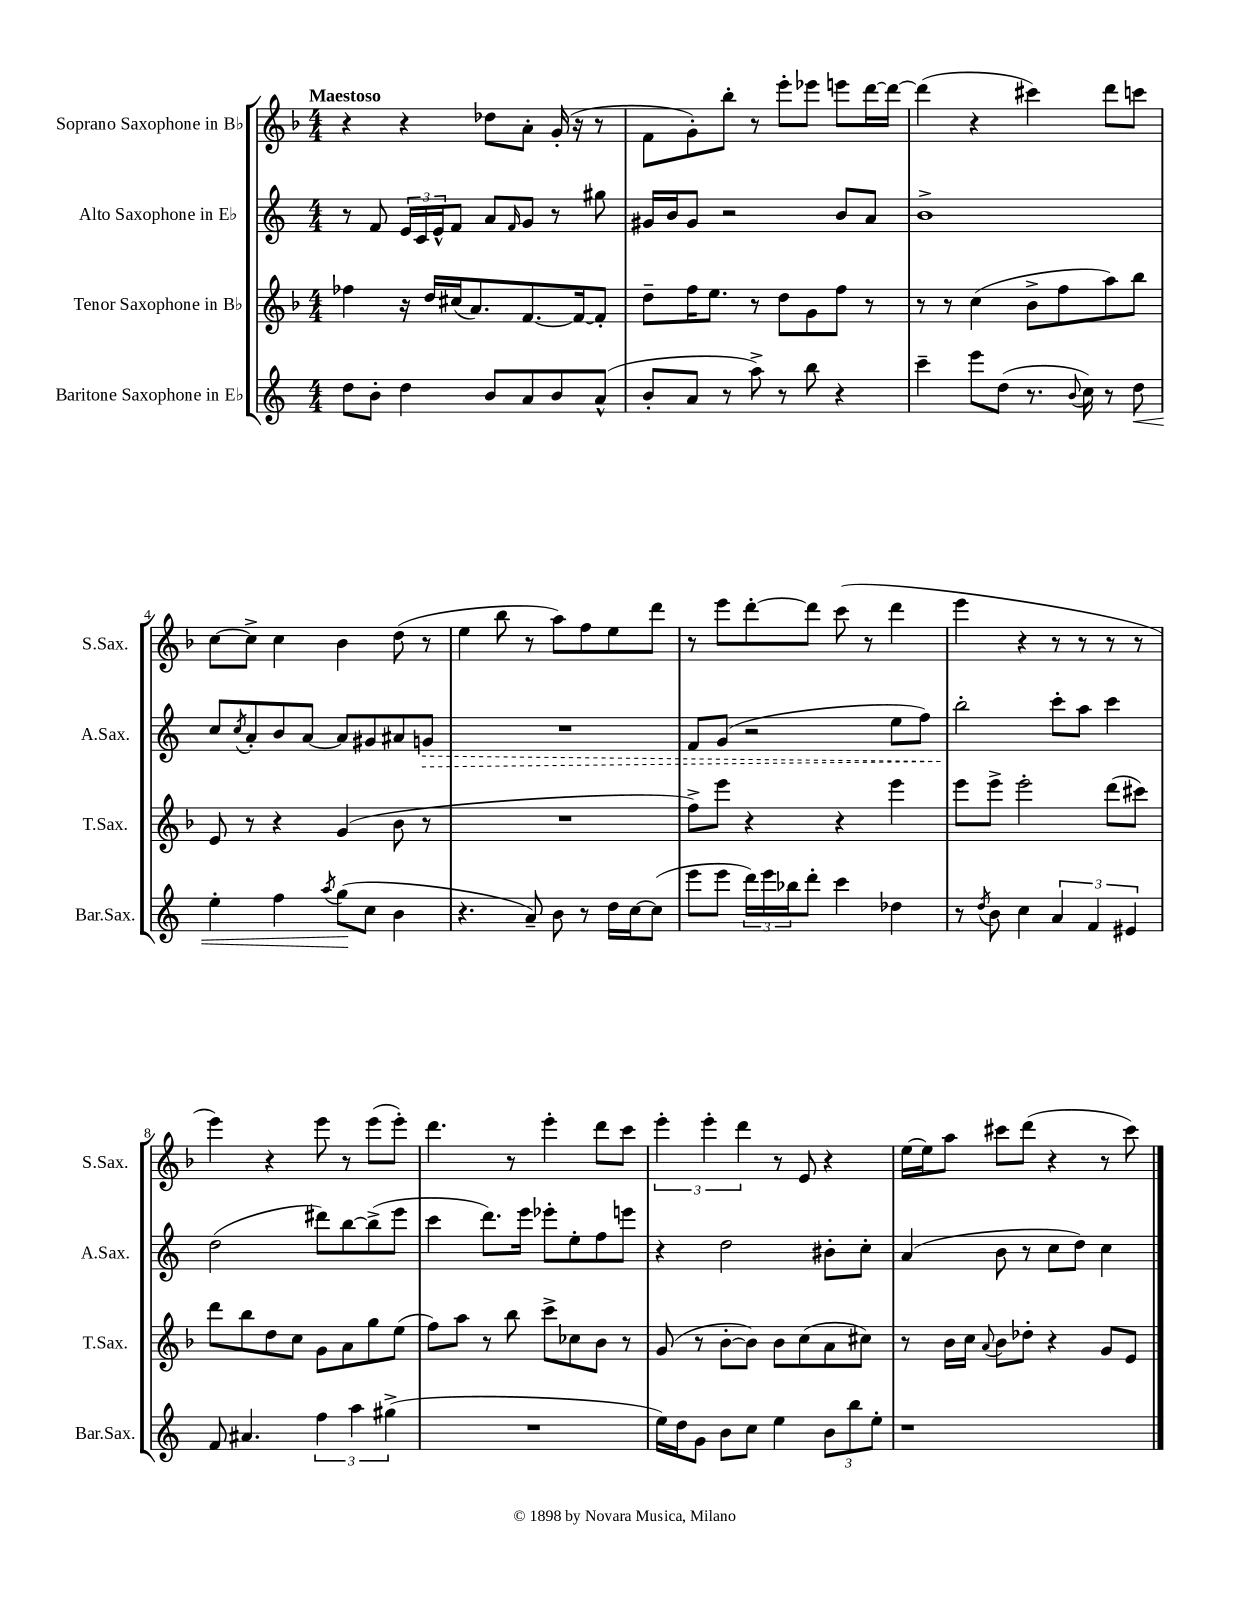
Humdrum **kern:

**kern	**kern	**kern	**kern
*staff4	*staff3	*staff2	*staff1
*clefG2	*clefG2	*clefG2	*clefG2
*k[]	*k[b-]	*k[]	*k[b-]
*M4/4	*M4/4	*M4/4	*M4/4
8dd	4ff-	8r	4r
8b'	.	8f	.
4dd	16r	24e	4r
.	.	24c	.
.	16dd	.	.
.	.	24e^^	.
.	(16cc#	8f	.
.	8.a)	.	.
8b	.	8a	8dd-
.	.	16qqf	.
8a	[8.f	8g	8a'
8b	.	8r	(16g'
.	16f_	.	16r
(8a^^	8f']	8gg#	8r
=	=	=	=
8b'	8dd~	16g#	8f
.	.	16b	.
8a	16ff	8g#	8g')
.	8.ee	.	.
8r	.	2r	8bb-'
8aa^)	8r	.	8r
8r	8dd	.	8eee'
8bb	8g	.	8eee-
4r	8ff	8b	8eee
.	8r	8a	[16ddd
.	.	.	16ddd_
=	=	=	=
4ccc~	8r	1b^	(4ddd]
.	8r	.	.
8eee	(4cc	.	4r
(8dd	.	.	.
8.r	8b-^	.	4ccc#)
.	8ff	.	.
8qqb	.	.	.
16cc)	.	.	.
8r	8aa)	.	8ddd
8dd	8bb-	.	8ccc
=	=	=	=
4ee'	8e	8cc	[8cc
.	.	8qcc	.
.	8r	8a'	8cc^]
4ff	4r	8b	4cc
.	.	[8a	.
8qaa	.	.	.
(8gg	(4g	8a]	4b-
8cc	.	8g#	.
4b	8b-	8a#	(8dd
.	8r	8g	8r
=	=	=	=
4.r	1r	1r	4ee
.	.	.	8bb-
8a~)	.	.	8r
8b	.	.	8aa)
8r	.	.	8ff
16dd	.	.	8ee
[16cc	.	.	.
(8cc]	.	.	8ddd
=	=	=	=
8eee	8ff^)	8f	8r
8eee	8eee	(8g	8eee
24ddd)	4r	2r	[8ddd'
24eee	.	.	.
24bb-	.	.	.
8ddd'	.	.	8ddd]
4ccc	4r	.	(8ccc
.	.	.	8r
4dd-	4eee	8ee	4ddd
.	.	8ff)	.
=	=	=	=
8r	8eee	2bb'	4eee
8qdd	.	.	.
8b	8eee^	.	.
4cc	2eee'	.	4r
6a	.	8ccc'	8r
.	.	8aa	8r
6f	.	.	.
.	(8ddd	4ccc	8r
6e#	.	.	.
.	8ccc#)	.	8r
=	=	=	=
8f	8ddd	(2dd	4eee)
4.a#	8bb-	.	.
.	8dd	.	4r
.	8cc	.	.
6ff	8g	8ddd#)	8eee
.	8a	[8bb	8r
6aa	.	.	.
.	8gg	(8bb^]	(8eee
(6gg#^	.	.	.
.	(8ee	8eee	8eee')
=	=	=	=
1r	8ff)	4ccc	4.ddd
.	8aa	.	.
.	8r	8.ddd)	.
.	8bb-	.	8r
.	.	16eee	.
.	8ccc^	8eee-'	4eee'
.	8cc-	8ee'	.
.	8b-	8ff	8ddd
.	8r	8eee	8ccc
=	=	=	=
16ee)	(8g	4r	6eee'
16dd	.	.	.
8g	8r	.	.
.	.	.	6eee'
8b	[8b-'	2dd	.
.	.	.	6ddd
8cc	8b-])	.	.
4ee	8b-	.	8r
.	(8cc	.	8e
12b	8a	8b#'	4r
12bb	.	.	.
.	8cc#)	8cc'	.
12ee'	.	.	.
=	=	=	=
1r	8r	(4a	[16ee
.	.	.	16ee]
.	16b-	.	8aa
.	16cc	.	.
.	8qqa	.	.
.	8b-	8b	8ccc#
.	8dd-'	8r	(8ddd
.	4r	8cc	4r
.	.	8dd)	.
.	8g	4cc	8r
.	8e	.	8ccc#)
==	==	==	==
*-	*-	*-	*-
